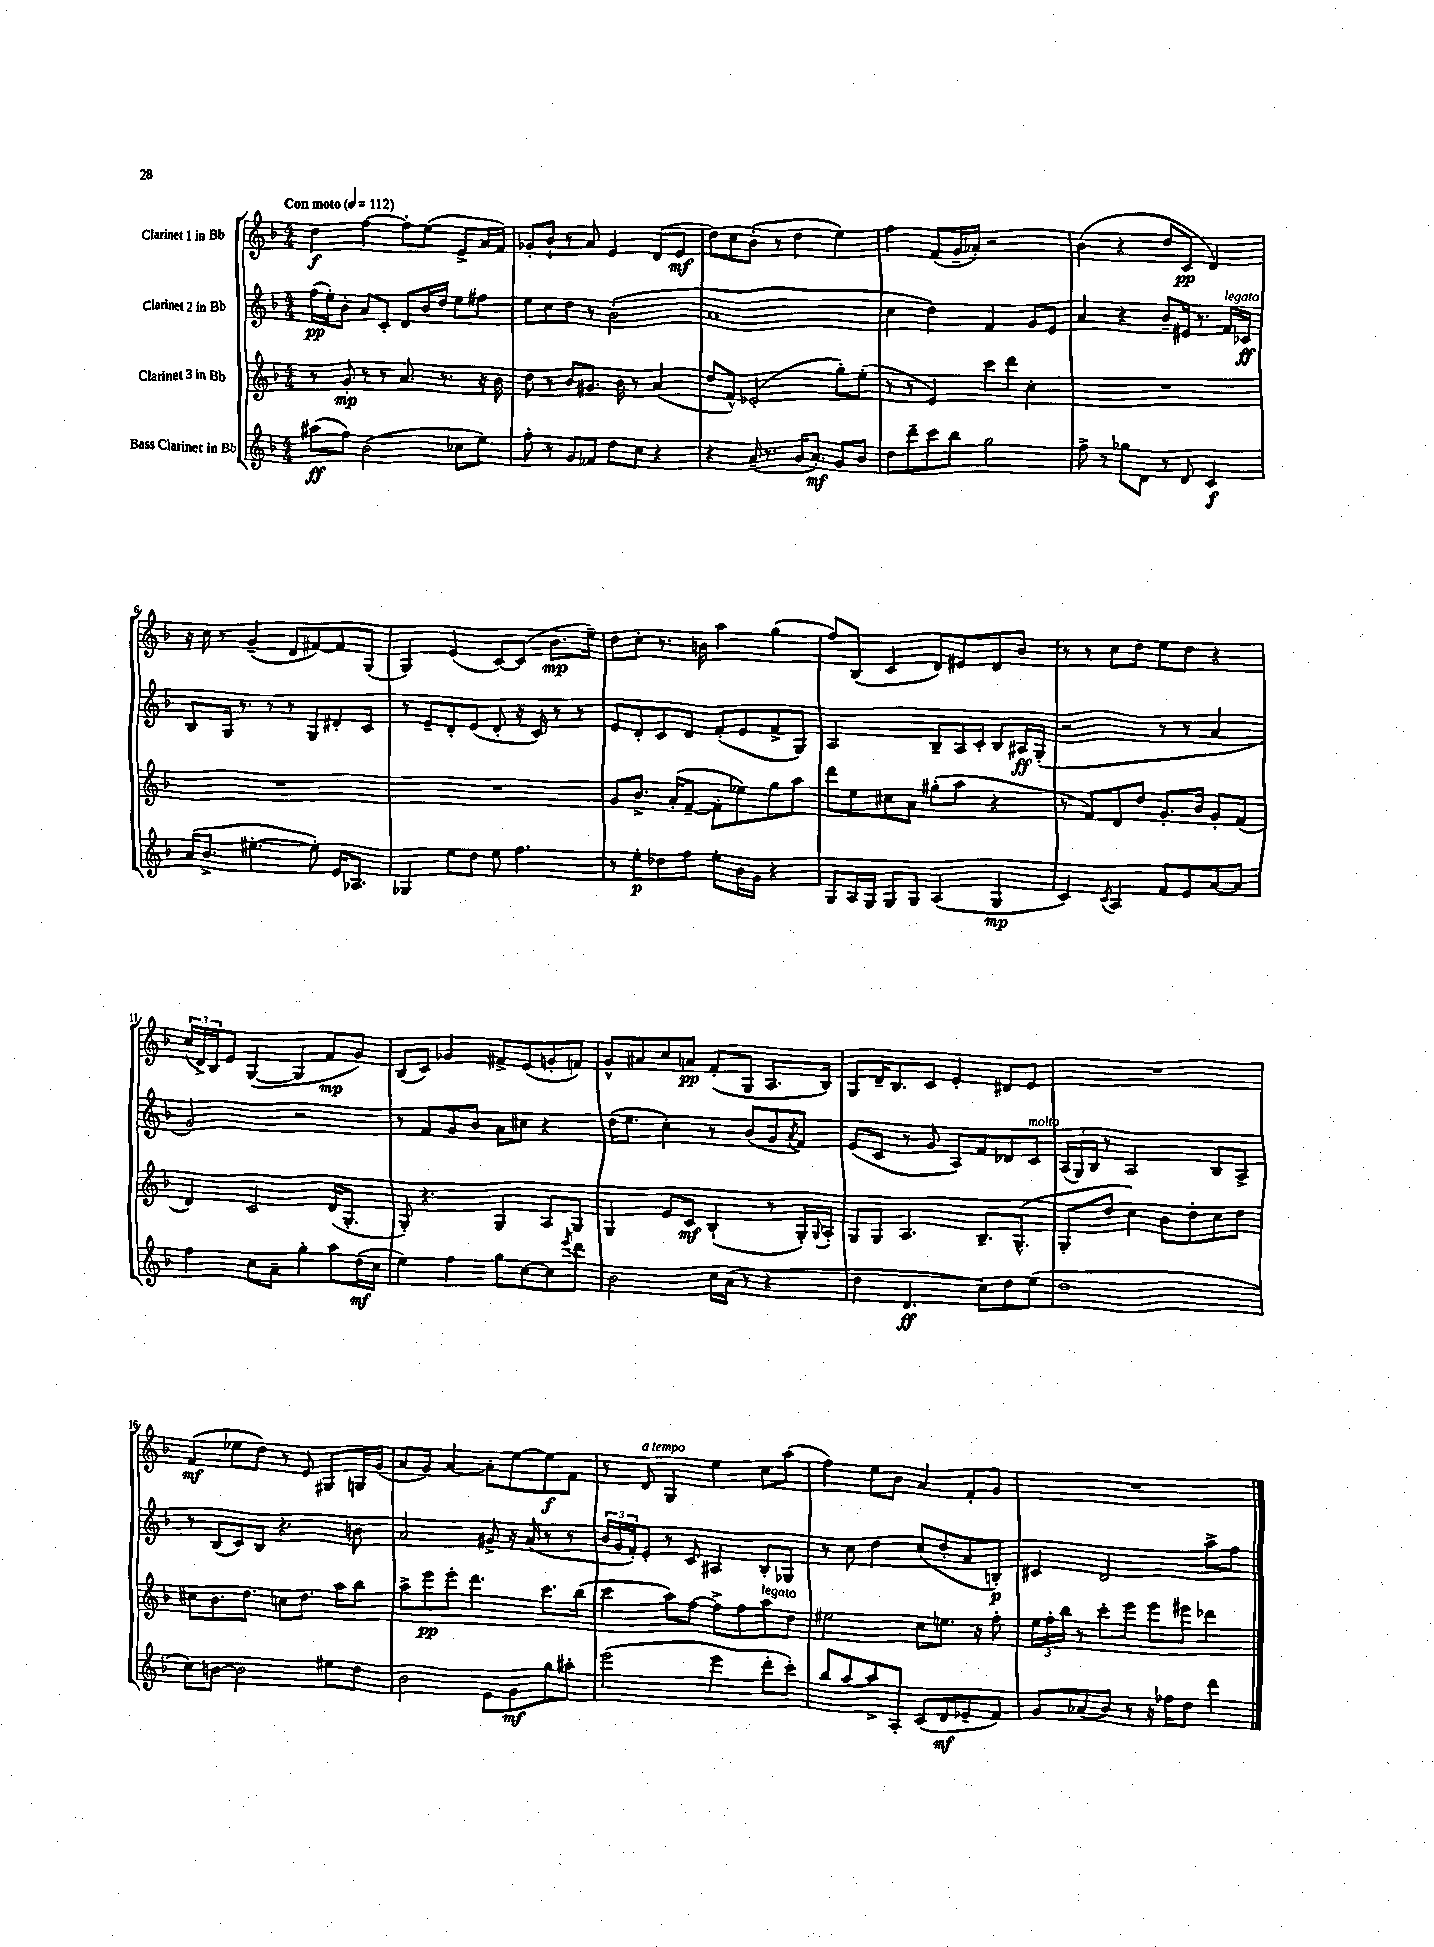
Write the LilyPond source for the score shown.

<<
\new StaffGroup <<
\new Staff = "s0" \with { instrumentName = "Clarinet 1 in Bb" } {
    \clef treble \key f \major \numericTimeSignature \time 4/4 \tempo "Con moto" 4 = 112
    d''4\f f''4~ f''8-. e''8( e'8-> a'16 f'16) |
    ges'8-. bes'8-! r8 a'8 e'4 d'8( e'8\mf |
    d''8) c''8 bes'8-.( r8 d''4 e''4) |
    f''4 f'8( g'16-- aes'16-.) r2 |
    bes'4( r4 d''8 c'8\pp d'4) |
    r16 c''16 r8 g'4--( d'8 fis'8~) fis'8 g8( |
    g4) e'4( c'8~) c'8( bes'8.\mp e''16--) |
    d''8 c''8-. r8. b'16 a''4 g''4( |
    f''8) bes8( c'4 d'8) eis'8 d'8 bes'8 |
    r8 r8 c''8 d''8 e''8 d''8 r4 |
    \tuplet 3/2 { c''16( d'16->) bes16 } e'8 g4~( g4 f'8\mp g'8) |
    bes8( c'8) ges'4 fis'8-> e'8( g'8-. f'8) |
    g'8-^ ais'8 c''8 a'8\pp f'8-.( g8 a8. bes16) |
    g8 d'16-- bes8. c'8 e'4-. dis'8 e'8 |
    R1 |
    f'4\mf( ees''8 d''8) r8 e'8 gis8 g16 g'16( |
    a'8 g'8) a'4~ a'8-. e''8~ e''8\f f'8 |
    r8 d'8^\markup { \italic "a tempo" } g4 e''4 c''8 a''8( |
    f''4) e''8 bes'8 a'4 f'8-. g'8 |
    R1 \bar "|." |
}
\new Staff = "s1" \with { instrumentName = "Clarinet 2 in Bb" } {
    \clef treble \key f \major \numericTimeSignature \time 4/4
    f''16\pp( e''16-.) bes'8-. a'8 c'8-. d'8 bes'16 d''16 e''8 fis''8 |
    e''8 c''8 d''8 r8 bes'2-.( |
    a'1 |
    c''4 d''4) f'4 g'8 e'8 |
    a'4 r4 bes'8-- eis'16 r8. f'16^\markup { \italic "legato" } ces'16\ff |
    bes8 g16 r8. r8 r8 g8 dis'8-. c'8 |
    r8 e'8-- d'8-. e'8( d'8-. r16 c'16) r8 r8 |
    e'8 d'8-. c'8 d'8 f'8-.( e'8 f'8-> g8) |
    a2 bes8-- a16 c'16-. bes8 ais16\ff g16-.( |
    r2 r8 r8 a'4 |
    g'2) r2 |
    r8 f'8 g'8 bes'8 a'8 cis''8 r4 |
    d''16( e''8. c''4-.) r8 bes'8( g'8 \acciaccatura { a'8 } f'8) |
    e'8( c'8 r8 g'8 a8) f'8 des'8 c'8^\markup { \italic "molto" } |
    \tuplet 3/2 { a16( g16) bes16 } r8 a2 bes8 a8-> |
    r8 bes8( c'8) bes8 r4. b'8 |
    a'2 gis'8-> r16 a'16( r8 r8 |
    \tuplet 3/2 { bes'16 g'16 f'16-.) } e'8-. r8 c'8 ais4 bes8-. ges8 |
    r8 c''8 d''4 c''8( d''8-. a'8 b8-.\p) |
    cis'4 d'2 a''8-> f''8 \bar "|." |
}
\new Staff = "s2" \with { instrumentName = "Clarinet 3 in Bb" } {
    \clef treble \key f \major \numericTimeSignature \time 4/4
    r8 g'8-.\mp r8 r8 a'8. r8. r16 bes'16 |
    d''8 r8 bes'8 gis'8. bes'16 r8 a'4( |
    d''8 f'8-^) ees'2-.( g''8-.) e''8-.( |
    r8 r8 e'4) c'''8 d'''8 c''4-. |
    R1 |
    R1 |
    R1 |
    g'8 bes'8.-> a'16-.( f'8~-- f'8-. ees''8) g''8 a''8 |
    d'''8 e''8 cis''8 a'8 gis''8-.( a''8 r4 |
    r8 f'8) d'8 d''8 g'8.-. bes'16 g'8-. f'8( |
    d'4) c'2 d'16( g8.-. |
    g8-.) r4. g4 a8 g8 |
    g4 e'8 c'8\mf bes4-!( r8 g16-.) \appoggiatura { g8 } a16-. |
    g8 g8 a4. bes8.-- g8.-^( |
    g8-. d''8 c''4) bes'8 d''8-. c''8 d''8 |
    cis''8 bes'8. d''8. c''8 d''8. a''16 bes''8 |
    a''8-> e'''8\pp e'''8-. d'''4. c'''8. bes''16( |
    c'''4 a''8) f''8~ f''8-> f''8 a''8^\markup { \italic "legato" } d''8 |
    eis''2 c''8 e''8. r16 f''8-. |
    \tuplet 3/2 { e''16 f''16-. bes''16 } r8 c'''8-. e'''8 e'''8 eis'''8 des'''4 \bar "|." |
}
\new Staff = "s3" \with { instrumentName = "Bass Clarinet in Bb" } {
    \clef treble \key f \major \numericTimeSignature \time 4/4
    ais''8\ff( f''8) bes'2( ces''8 e''8) |
    f''8-. r8 g'8 fes'8 d''8 c''8 r4 |
    r4 a'16--( r8. g'16 a'8.-.\mf) g'8 bes'8 |
    d''8 d'''8-- c'''8 bes''8 g''2 |
    f''8-> r8 ges''8 d'8 r8 d'8 c'4\f |
    a'16( bes'8.-> eis''4.~-. eis''8-.) e'16 aes8. |
    ges4 e''8 d''8 e''8 f''4. |
    r8 e''8-.\p des''8 f''8 e''8-. bes'16 g'16 r4 |
    g8 a16 g16 g8 g8 a4( g4\mp |
    c'4) \acciaccatura { c'8 } a4 f'8 e'8 a'8~ a'8 |
    f''4 c''8 a'8-- g''4-. a''8 d''16\mf( c''16 |
    e''4) f''4 g''8 c''8~ c''8 \acciaccatura { e'''8 } d'''8 |
    bes'2 c''16 a'16( r8 r4 |
    d''4 d'4.\ff c''8) d''8 e''8( |
    d''1 |
    c''8) b'8~ b'2 eis''8 d''8 |
    bes'2 e'8 g'8\mf g''8 ais''8-. |
    e'''2( e'''4 d'''8-. c'''8-.) |
    bes''8 a''8~ a''8-> a8-. c'8( d'8\mf ees'8-- f'8) |
    g'8 aes'8( bes'8) r8 r16 fes''16 d''8 d'''4 \bar "|." |
}
>>
>>
